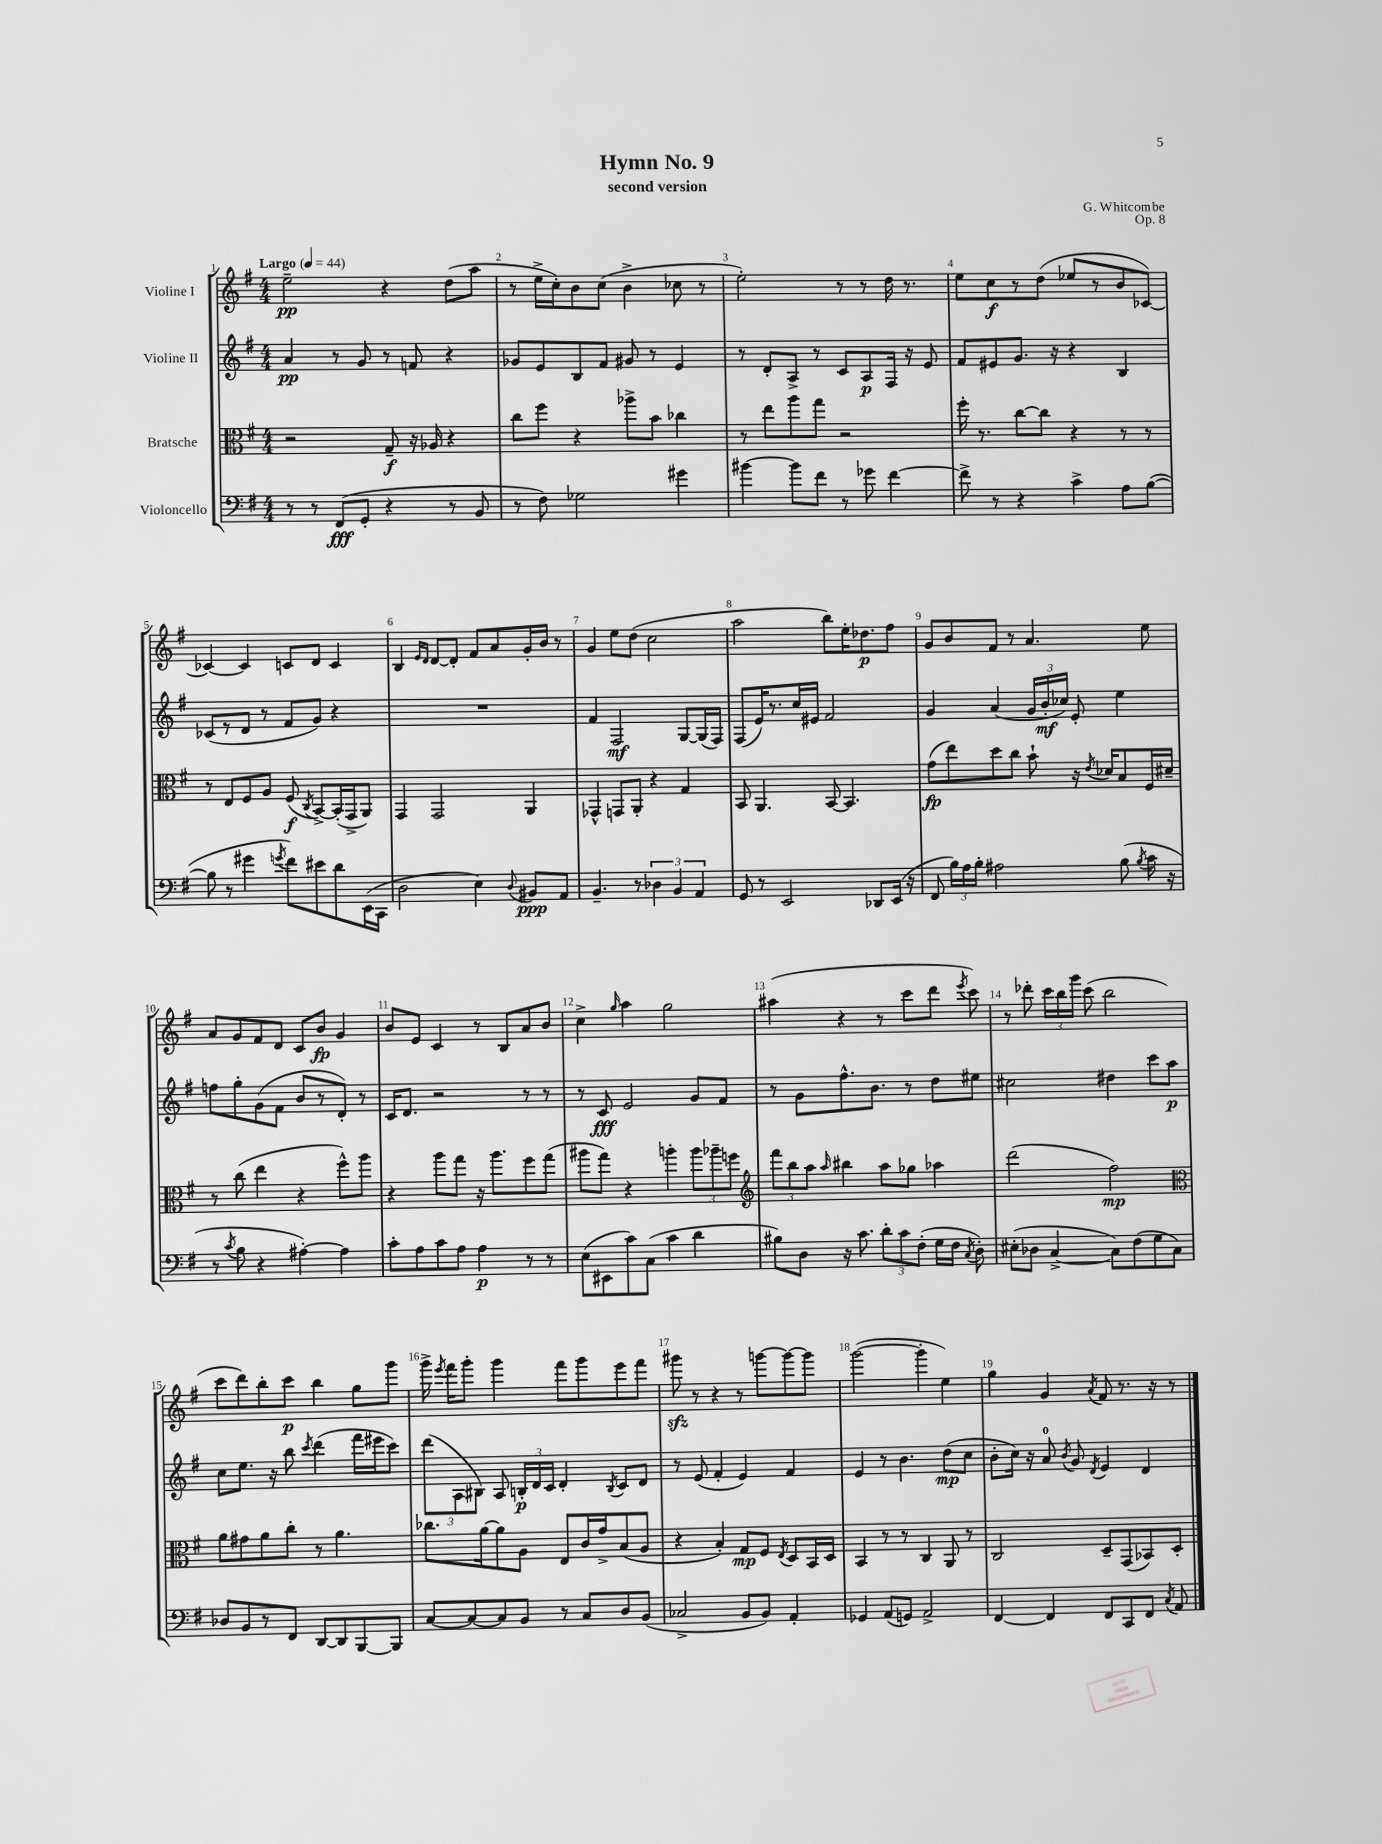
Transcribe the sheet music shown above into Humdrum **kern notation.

**kern	**dynam	**kern	**dynam	**kern	**dynam	**kern	**dynam
*part4	*part4	*part3	*part3	*part2	*part2	*part1	*part1
*staff4	*staff4	*staff3	*staff3	*staff2	*staff2	*staff1	*staff1
*I"Violoncello	*	*I"Bratsche	*	*I"Violine II	*	*I"Violine I	*
*clefF4	*	*clefC3	*	*clefG2	*	*clefG2	*
*k[f#]	*	*k[f#]	*	*k[f#]	*	*k[f#]	*
*M4/4	*	*M4/4	*	*M4/4	*	*M4/4	*
*MM44	*	*MM44	*	*MM44	*	*MM44	*
=1	=1	=1	=1	=1	=1	=1	=1
!	!	!	!	!	!	!LO:TX:a:B:t=Largo	!
8r	.	2r	.	4a/	pp	2ee~\	pp
8r	.	.	.	.	.	.	.
(8FF#/L	fff	.	.	8r	.	.	.
8GG'/J	.	.	.	8g/	.	.	.
4r	.	8G~/	f	8r	.	4r	.
.	.	16r	.	8fn/	.	.	.
.	.	16A-X/	.	.	.	.	.
8r	.	4r	.	4r	.	(8dd\L	.
8BB/	.	.	.	.	.	8aa\J	.
=2	=2	=2	=2	=2	=2	=2	=2
8r	.	8cc\L	.	8g-X/L	.	8r	.
8F#\)	.	8ff#\J	.	8e/	.	16ee^\LL	.
.	.	.	.	.	.	16cc'\J)	.
2G-X\	.	4r	.	8B/	.	8b\	.
.	.	.	.	8f#/J	.	(8cc\J	.
.	.	8aa-X^\L	.	8g#X/	.	4b^\	.
.	.	8b\J	.	8r	.	.	.
4g#X\	.	4cc-X\	.	4e/	.	8cc-X\	.
.	.	.	.	.	.	8r	.
=3	=3	=3	=3	=3	=3	=3	=3
[4b#X\	.	8r	.	8r	.	2ee'\)	.
.	.	8ee\L	.	8d'/L	.	.	.
8b#\L]	.	8aa\	.	8A^/J	.	.	.
8f#\J	.	8gg\J	.	8r	.	.	.
8r	.	2r	.	8c/L	.	8r	.
8g-X\	.	.	.	8A/	p	8r	.
[4f#\	.	.	.	16F#/Jk	.	16dd\	.
.	.	.	.	16r	.	8.r	.
.	.	.	.	8e/	.	.	.
=4	=4	=4	=4	=4	=4	=4	=4
8f#^\]	.	16ff#'\	.	8f#/L	.	8ee\L	.
.	.	8.r	.	.	.	.	.
8r	.	.	.	8e#X/	.	8cc\	f
4r	.	[8cc\L	.	8.g/J	.	8r	.
.	.	8cc\J]	.	.	.	(8dd\J	.
.	.	.	.	16r	.	.	.
4c^\	.	4r	.	4r	.	8ee-X/L	.
.	.	.	.	.	.	8r	.
8A\L	.	8r	.	4B/	.	8b/	.
([8B\J	.	8r	.	.	.	[8c-X/J)	.
!!LO:LB:g=z
=5	=5	=5	=5	=5	=5	=5	=5
8B\]	.	8r	.	(8c-X/L	.	4c-X/_	.
8r	.	8E/L	.	8r	.	.	.
4g#X\	.	8F#/	.	8d/J	.	4c-/]	.
.	.	8A/J	.	8r	.	.	.
8qgn/	.	.	.	.	.	.	.
8f#\L)	.	(8F#/	f	8f#/L	.	8cn/L	.
.	.	8qC/	.	.	.	.	.
8e#X\	.	[8BB^/L)	.	8g/J)	.	8d/J	.
8d\	.	(16BB'/L]	.	4r	.	4c/	.
.	.	16GG^/J	.	.	.	.	.
(16EE\L	.	8AA/J)	.	.	.	.	.
16CC\JJ	.	.	.	.	.	.	.
=6	=6	=6	=6	=6	=6	=6	=6
2D\	.	4GG/	.	1r	.	4B/	.
.	.	.	.	.	.	16qqe/LL	.
.	.	.	.	.	.	16qqd/JJ	.
.	.	2GG/	.	.	.	[8d/L	.
.	.	.	.	.	.	8d'/J]	.
4E\)	.	.	.	.	.	8f#/L	.
.	.	.	.	.	.	8a/	.
8qqD/	.	.	.	.	.	.	.
8BB#X/L	ppp	4AA/	.	.	.	16g'/L	.
.	.	.	.	.	.	16b/JJ	.
8AA/J	.	.	.	.	.	8r	.
=7	=7	=7	=7	=7	=7	=7	=7
4.BB~/	.	4GG-X^^/	.	4f#/	.	4g/	.
.	.	8GGn/L	.	2F#/	mf	8ee\L	.
8r	.	8AA'/J	.	.	.	(8dd\J	.
6D-X\	.	4r	.	.	.	2cc\	.
6BB/	.	.	.	.	.	.	.
.	.	4G/	.	[8G/L	.	.	.
6AA/	.	.	.	.	.	.	.
.	.	.	.	(16G/L]	.	.	.
.	.	.	.	16F#/JJ)	.	.	.
=8	=8	=8	=8	=8	=8	=8	=8
8GG/	.	8BB/	.	(8F#/L	.	2aa\	.
8r	.	4.AA/	.	16e/K)	.	.	.
.	.	.	.	8.r	.	.	.
2EE/	.	.	.	.	.	.	.
.	.	.	.	16cc/L	.	.	.
.	.	.	.	16e#X/JJ	.	.	.
.	.	[8BB/	.	2f#/	.	8bb\L)	.
.	.	4.BB/]	.	.	.	16ee'\K	.
.	.	.	.	.	.	8.dd-X\	p
8DD-X/L	.	.	.	.	.	.	.
(16EE/Jk	.	.	.	.	.	8ff#\J	.
16r	.	.	.	.	.	.	.
=9	=9	=9	=9	=9	=9	=9	=9
8FF#/	.	(8g\L	fp	4g/	.	8g/L	.
24B\LL)	.	8ee\)	.	.	.	8b/	.
24A\	.	.	.	.	.	.	.
24B'\JJ	.	.	.	.	.	.	.
2A#X\	.	8dd\	.	(4a/	.	8f#/J	.
.	.	8cc\J	.	.	.	8r	.
.	.	8b`\	.	24g/LL	.	4.a/	.
.	.	.	.	24b'/	mf	.	.
.	.	.	.	24cc-X/JJ)	.	.	.
.	.	16r	.	8e'/	.	.	.
.	.	8qe/	.	.	.	.	.
.	.	16d-X/KL	.	.	.	.	.
(8B\	.	8B/	.	4ee\	.	.	.
8qB/	.	.	.	.	.	.	.
16c\	.	16F#/L	.	.	.	8ee\	.
16r	.	16d#X~/JJ	.	.	.	.	.
!!LO:LB:g=z
=10	=10	=10	=10	=10	=10	=10	=10
8r	.	8r	.	8ffn\L	.	8a/L	.
8qc/	.	.	.	.	.	.	.
8B\	.	(8cc\	.	8gg'\	.	8g/	.
4r	.	4ee\	.	(8g\	.	8f#/	.
.	.	.	.	8f#\J	.	8d/J	.
[4A#X'\)	.	4r	.	8b/L	.	8c/L	.
.	.	.	.	8r	.	8b/J	fp
4A#\]	.	8ff#^^\L)	.	8d'/J)	.	4g/	.
.	.	8aa\J	.	8r	.	.	.
=11	=11	=11	=11	=11	=11	=11	=11
8c'\L	.	4r	.	16c/KL	.	8b/L	.
.	.	.	.	8.d/J	.	.	.
8A\	.	.	.	.	.	8e/J	.
8c\	.	8aa\L	.	2r	.	4c/	.
8A\J	.	8gg\J	.	.	.	.	.
4A\	p	16r	.	.	.	8r	.
.	.	8.aa\L	.	.	.	.	.
.	.	.	.	.	.	8B/L	.
8r	.	8ff#\	.	8r	.	8a/	.
8r	.	(8gg\J	.	8r	.	8b/J	.
=12	=12	=12	=12	=12	=12	=12	=12
(8E\L	.	8aa#X\L	.	8r	.	4cc^\	.
8EE#X\	.	8gg\J)	.	8c/	fff	.	.
.	.	.	.	.	.	16qqgg/	.
8c\)	.	4r	.	2e/	.	4aa\	.
(8C\J	.	.	.	.	.	.	.
4c\	.	4aan'\	.	.	.	2gg\	.
4d\	.	12aa\L	.	8g/L	.	.	.
.	.	12aa-X~\	.	.	.	.	.
.	.	.	.	8f#/J	.	.	.
.	.	12ffn\J	.	.	.	.	.
=13	=13	=13	=13	=13	=13	=13	=13
*	*	*clefG2	*	*	*	*	*
8B#X\L)	.	12fff#\L	.	8r	.	(4aa#X\	.
.	.	12bb\	.	.	.	.	.
8D\J	.	.	.	8g\L	.	.	.
.	.	12aa\J	.	.	.	.	.
.	.	16qqaa/	.	.	.	.	.
16r	.	4bb#X\	.	8.ff#^^\	.	4r	.
8.c\	.	.	.	.	.	.	.
.	.	.	.	8.b\J	.	.	.
12d'\L	.	8aa\L	.	.	.	8r	.
12c\	.	.	.	.	.	.	.
.	.	8gg-X\J	.	8r	.	8ccc\L	.
(12F#'\J	.	.	.	.	.	.	.
16G\LL	.	4aa-X\	.	8dd\L	.	8ddd\J	.
16F#\JJ	.	.	.	.	.	.	.
8qC/	.	.	.	.	.	8qeee/	.
8D'\)	.	.	.	8ee#X\J	.	8ccc\)	.
=14	=14	=14	=14	=14	=14	=14	=14
(8E#X'\L	.	(2ddd\	.	2cc#X\	.	8r	.
8D-X\J	.	.	.	.	.	8ddd-X'\	.
[4C^/	.	.	.	.	.	24ccc\LL	.
.	.	.	.	.	.	24bb\	.
.	.	.	.	.	.	24ggg\JJ	.
.	.	.	.	.	.	(8ccc\	.
8C\L])	.	2ff#\)	mp	4dd#X\	.	2bb\	.
(8F#\	.	.	.	.	.	.	.
8G\	.	.	.	8ccc\L	.	.	.
8C\J)	.	.	.	8aa\J	p	.	.
!!LO:LB:g=z
=15	=15	=15	=15	=15	=15	=15	=15
*	*	*clefC3	*	*	*	*	*
8D-X/L	.	8a\L	.	8cc\L	.	8ccc\L	.
8BB/	.	8g#X\	.	8.ee\J	.	8ddd\)	.
8r	.	8a\	.	.	.	8bb'\	.
.	.	.	.	16r	.	.	.
8FF#/J	.	8cc'\J	.	8bb\	.	8ccc\J	p
.	.	.	.	8qccc/	.	.	.
[8DD/L	.	8r	.	(4ddd\	.	4bb\	.
8DD/]	.	4.a\	.	.	.	.	.
[8BBB/	.	.	.	16fff#\LL	.	8gg\L	.
.	.	.	.	16eee#X\J	.	.	.
8BBB/J]	.	.	.	8ccc\J)	.	8ggg\J	.
=16	=16	=16	=16	=16	=16	=16	=16
[8C/L	.	8.cc-X\L	.	(12ddd\L	.	16ggg^\	.
.	.	.	.	.	.	8qeee/	.
.	.	.	.	.	.	16fff#\KL	.
.	.	.	.	12A\	.	.	.
8C/_	.	.	.	.	.	8ggg'\J	.
.	.	.	.	12B#X\J)	.	.	.
.	.	[16a\k	.	.	.	.	.
8C/]	.	8a\]	.	8A/	.	4ggg\	.
8BB/J	.	8A\J	.	24Bn'/LL	p	.	.
.	.	.	.	24d/	.	.	.
.	.	.	.	24c/JJ	.	.	.
8r	.	8E/L	.	4d'/	.	8fff#\L	.
8C/L	.	16c/L	.	.	.	8ggg\	.
.	.	16g^/J	.	.	.	.	.
.	.	.	.	8qB/	.	.	.
8D/	.	(8B/	.	8c/L	.	8eee\	.
(8BB/J	.	8A/J	.	8d/J	.	8fff#\J	.
=17	=17	=17	=17	=17	=17	=17	=17
2C-X^/	.	4r	.	8r	.	8ggg#Xzz\	.
.	.	.	.	(8e/	.	8r	.
.	.	4B'/)	.	4f#'/	.	4r	.
8BB/L	.	8G/L	mp	4e/)	.	8r	.
8BB/J)	.	8F#/J	.	.	.	[8gggn\L	.
.	.	8qE/	.	.	.	.	.
4AA'/	.	8D/L	.	4f#/	.	8ggg\_	.
.	.	16BB/L	.	.	.	8ggg\J]	.
.	.	16D/JJ	.	.	.	.	.
=18	=18	=18	=18	=18	=18	=18	=18
4GG-X/	.	4BB/	.	4e/	.	([2ggg\	.
(8AA/L	.	8r	.	8r	.	.	.
8GGn/J)	.	8r	.	4.b\	.	.	.
2AA^/	.	4C/	.	.	.	4ggg'\]	.
.	.	8AA/	.	(8dd\L	mp	4ee\)	.
.	.	8r	.	8cc\J	.	.	.
=19	=19	=19	=19	=19	=19	=19	=19
[4FF#/	.	2C/	.	8b'\L	.	4gg\	.
.	.	.	.	16cc\Jk)	.	.	.
.	.	.	.	16r	.	.	.
4FF#/]	.	.	.	8a/	.	4g/	.
.	.	.	.	8qb/	.	.	.
.	.	.	.	8g/	.	.	.
.	.	.	.	8qd/	.	8qa/	.
8FF#/L	.	8D~/L	.	4e/	.	8f#/	.
8CC/	.	(8GG/	.	.	.	8.r	.
8FF#/J	.	8BB-X/)	.	4d/	.	.	.
.	.	.	.	.	.	16r	.
8qC/	.	.	.	.	.	.	.
8AA/	.	8D'/J	.	.	.	8r	.
==	==	==	==	==	==	==	==
*-	*-	*-	*-	*-	*-	*-	*-
